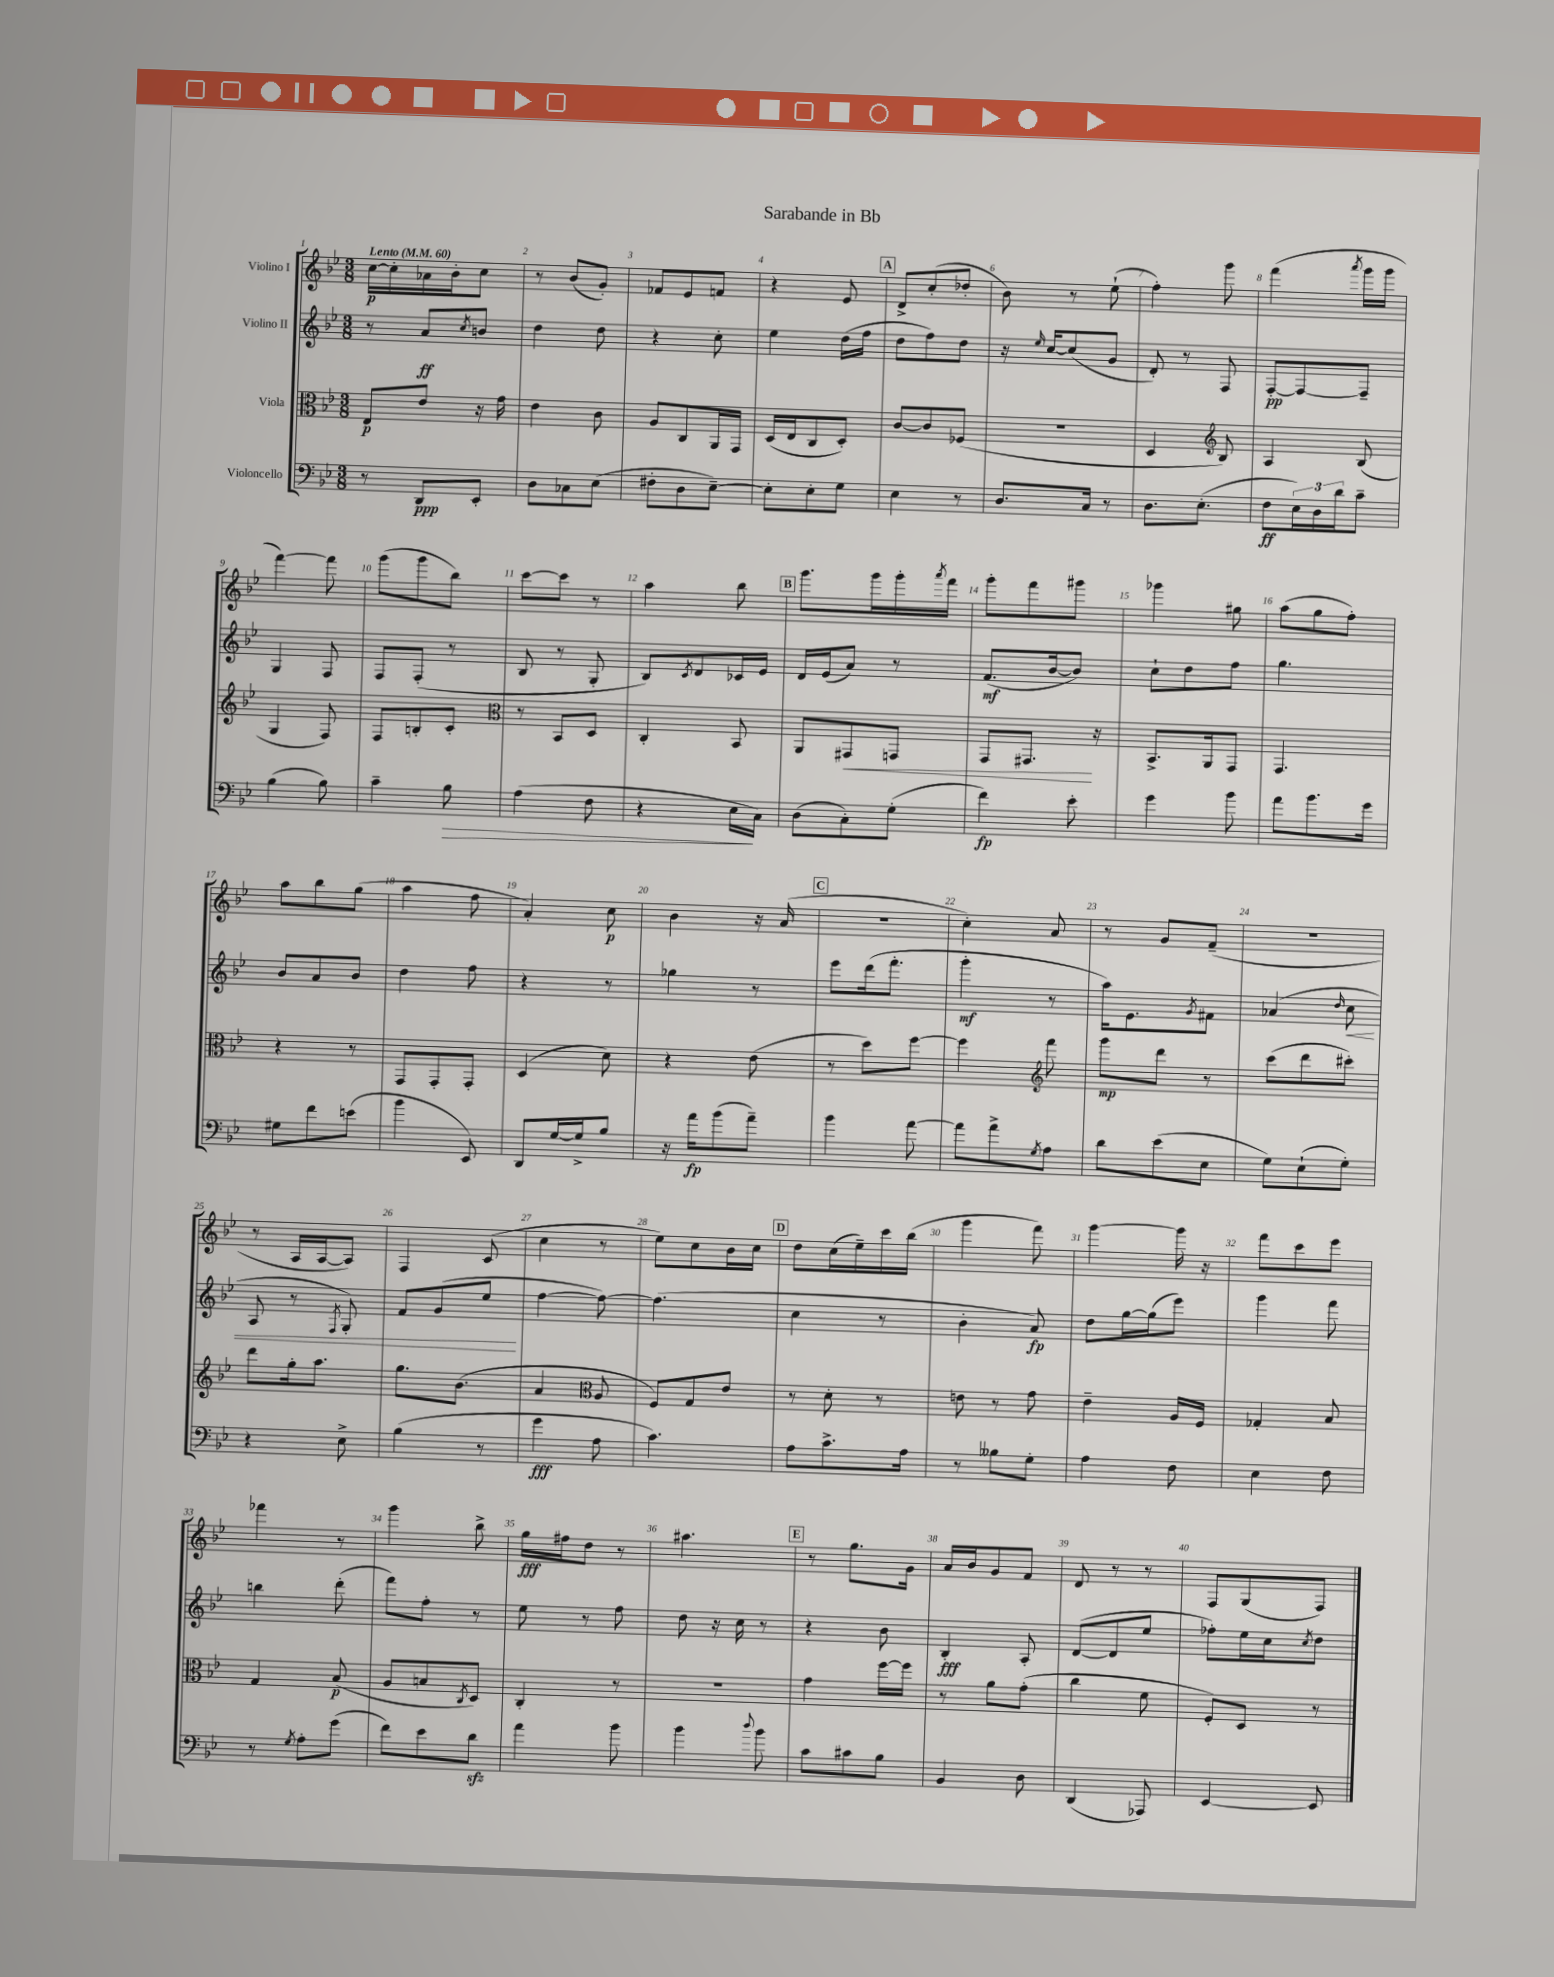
\header { title = "Sarabande in Bb" }
<<
\new StaffGroup <<
\new Staff = "s0" \with { instrumentName = "Violino I" } {
    \clef treble \key bes \major \numericTimeSignature \time 3/8 \tempo "Lento" 4 = 60
    c''16~\p c''16-. aes'16 bes'16-. c''8 |
    r8 bes'8( g'8-.) |
    fes'8 ees'8 f'8 |
    r4 ees'8 |
    \mark \markup { \box "A" } d'8-> c''8-.( des''8-. |
    bes'8) r8 ees''8-!( |
    f''4-.) g'''8 |
    f'''4( \acciaccatura { a'''8 } g'''16 g'''16 |
    f'''4~) f'''8 |
    g'''8( g'''8 bes''8) |
    c'''8~ c'''8 r8 |
    a''4 bes''8 |
    \mark \markup { \box "B" } g'''8. g'''16 g'''16-. \acciaccatura { a'''8 } f'''16 |
    g'''8-. f'''8 gis'''8 |
    ges'''4 gis''8 |
    a''8( g''8 f''8-.) |
    a''8 bes''8 g''8( |
    a''4 f''8 |
    a'4-.) c''8\p |
    bes'4 r16 a'16( |
    \mark \markup { \box "C" } r4. |
    c''4-.) a'8 |
    r8 g'8 f'8--( |
    R4. |
    r8 a16 a16~ a8) |
    f4 c'8( |
    c''4 r8 |
    ees''8) c''8 bes'16 c''16 |
    \mark \markup { \box "D" } d''8 c''16( ees''16--) c'''16 bes''16( |
    g'''4 f'''8) |
    g'''4~ g'''16 r16 |
    f'''8 c'''8 ees'''8 |
    fes'''4 r8 |
    g'''4 bes''8-> |
    g''16\fff fis''16 d''8 r8 |
    ais''4. |
    \mark \markup { \box "E" } r8 g''8. g'16 |
    a'16 bes'16 g'8 f'8 |
    d'8 r8 r8 |
    f8 g8( f8) \bar "|." |
}
\new Staff = "s1" \with { instrumentName = "Violino II" } {
    \clef treble \key bes \major \numericTimeSignature \time 3/8
    r8 a'8\ff \acciaccatura { c''8 } b'8 |
    d''4 d''8 |
    r4 c''8-. |
    ees''4 d''16( f''16 |
    \mark \markup { \box "A" } d''8 f''8) d''8 |
    r16 \grace { ees''16 } c''16~ c''8( g'8 |
    d'8-.) r8 f8 |
    f8~-.\pp f8~ f8-- |
    g4 f8 |
    f8 f8-.( r8 |
    bes8 r8 g8-. |
    bes8) \acciaccatura { c'8 } d'8 ces'16 ees'16 |
    \mark \markup { \box "B" } d'16 ees'16( a'8) r8 |
    f'8.\mf( bes'16~ bes'8) |
    c''8-! d''8 f''8 |
    g''4. |
    bes'8 a'8 bes'8 |
    d''4 f''8 |
    r4 r8 |
    ges''4 r8 |
    \mark \markup { \box "C" } ees'''8 d'''16( f'''8.-. |
    g'''4-.\mf r8 |
    a''16) ees'8. \acciaccatura { g'8 } fis'8 |
    aes'4( \grace { d''16 } c''8\< |
    a8 r8 \acciaccatura { f8 } g8-.) |
    f'8 g'8( ees''8\! |
    f''4~ f''8~) |
    f''4.( |
    \mark \markup { \box "D" } c''4 r8 |
    bes'4-. a'8\fp) |
    d''8 g''16~ g''16( ees'''8) |
    g'''4 f'''8 |
    b''4 d'''8-.( |
    f'''8) f''8-. r8 |
    ees''8 r8 f''8 |
    d''8 r16 c''16 r8 |
    \mark \markup { \box "E" } r4 bes'8 |
    bes4-.\fff a8-. |
    d'8~( d'8 ees''8 |
    fes''8-.) ees''16 c''16 \acciaccatura { c''8 } d''8 \bar "|." |
}
\new Staff = "s2" \with { instrumentName = "Viola" } {
    \clef alto \key bes \major \numericTimeSignature \time 3/8
    ees8\p ees'8 r16 g'16 |
    ees'4 c'8 |
    a8 c8 a,16 g,16 |
    d16( ees16 c8 d8-.) |
    \mark \markup { \box "A" } c'8~ c'8 fes8( |
    R4. |
    d4 \clef treble bes8) |
    a4 bes8( |
    g4 f8) |
    f8 b8-. c'8-. |
    \clef alto r8 bes,8 d8 |
    c4-. bes,8 |
    \mark \markup { \box "B" } a,8 gis,8\< g,8 |
    g,8 gis,8.\! r16 |
    bes,8.-> a,16 g,8 |
    g,4. |
    r4 r8 |
    g,8 g,8-. g,8-. |
    d4( d'8) |
    r4 ees'8( |
    \mark \markup { \box "C" } r8 d''8) f''8~ |
    f''4 \clef treble f'''8 |
    g'''8\mp d'''8 r8 |
    c'''8( d'''8 cis'''8-.) |
    d'''8 g''16-. a''8. |
    g''8. bes'8.( |
    a'4 \clef alto a8 |
    f8) g8 ees'8 |
    \mark \markup { \box "D" } r8 d'8-. r8 |
    e'8 r8 g'8 |
    ees'4-- a16 f16 |
    ges4-. bes8 |
    g4 bes8\p( |
    a8 b8 \acciaccatura { c8 } d8) |
    c4-. r8 |
    R4. |
    \mark \markup { \box "E" } g'4 f''16~ f''16 |
    r8 a'8 g'8-.( |
    c''4 f'8 |
    f8-.) d8 r8 \bar "|." |
}
\new Staff = "s3" \with { instrumentName = "Violoncello" } {
    \clef bass \key bes \major \numericTimeSignature \time 3/8
    r8 d,8\ppp ees,8-. |
    d8 ces8 ees8( |
    fis8-. d8 ees8~--) |
    ees8-. ees8-. g8 |
    \mark \markup { \box "A" } ees4 r8 |
    d8. c16 r8 |
    d8. ees8.-.( |
    f8\ff \tuplet 3/2 { ees16) d16 d'16 } c'8-- |
    bes4( bes8) |
    c'4-- bes8\> |
    a4( f8 |
    r4 ees16\! c16) |
    \mark \markup { \box "B" } d8( c8-.) g8-.( |
    f'4\fp) ees'8-. |
    g'4 bes'8 |
    a'8 bes'8. g'16 |
    gis8 f'8 e'8( |
    bes'4 ees,8) |
    d,8 g16~ g16-> bes8 |
    r16 a'16\fp bes'8( a'8--) |
    \mark \markup { \box "C" } bes'4 a'8~ |
    a'8 a'8-> \acciaccatura { g8 } a8 |
    d'8 ees'8( ees8 |
    g8) ees8-!( g8-.) |
    r4 ees8-> |
    bes4( r8 |
    g'4\fff a8 |
    c'4.) |
    \mark \markup { \box "D" } a8 c'8.-> a16 |
    r8 beses8 g8-. |
    a4 f8 |
    ees4 f8 |
    r8 \acciaccatura { g8 } a8-. g'8( |
    f'8) ees'8 d'8\sfz |
    a'4 bes'8 |
    bes'4 \appoggiatura { d''8 } bes'8 |
    \mark \markup { \box "E" } c'8 cis'8 bes8 |
    bes,4 d8 |
    d,4( aes,,8) |
    ees,4~ ees,8 \bar "|." |
}
>>
>>
\layout { \context { \Score \override BarNumber.break-visibility = ##(#f #t #t) barNumberVisibility = #all-bar-numbers-visible } }
